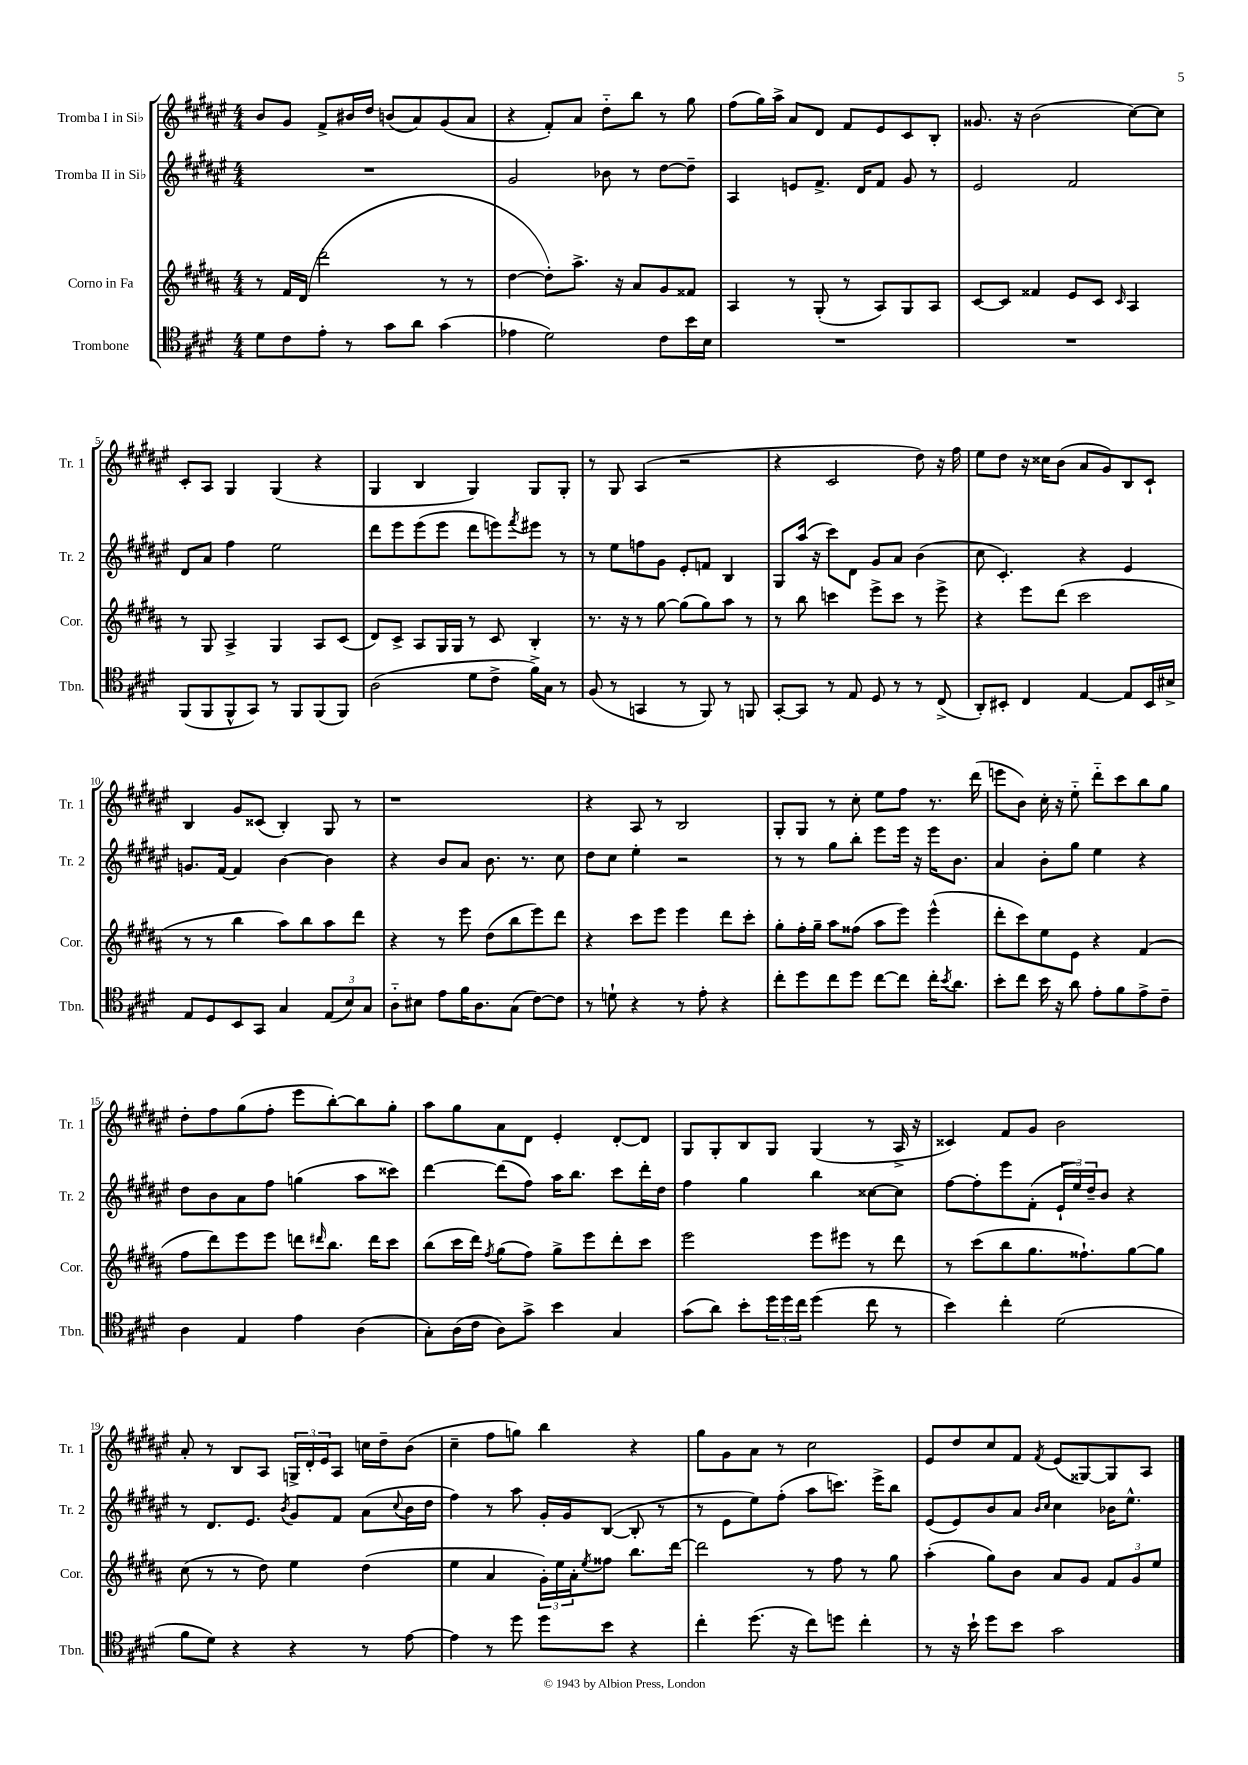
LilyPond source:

<<
\new StaffGroup <<
\new Staff = "s0" \with { instrumentName = "Tromba I in Sib" shortInstrumentName = "Tr. 1" } {
    \clef treble \key fis \major \numericTimeSignature \time 4/4
    b'8 gis'8 fis'8-> bis'16 dis''16 b'8( ais'8) gis'8( ais'8 |
    r4 fis'8-.) ais'8 dis''8-_ b''8 r8 gis''8 |
    fis''8( gis''16) ais''16-> ais'8 dis'8 fis'8 eis'8 cis'8 b8-. |
    gisis'8. r16 b'2( cis''8~) cis''8 |
    cis'8-. ais8 gis4 gis4( r4 |
    gis4 b4 gis4) gis8 gis8-. |
    r8 gis8 ais4( r2 |
    r4 cis'2 dis''8) r16 fis''16 |
    eis''8 dis''8 r16 cisis''16 b'8( ais'8 gis'8) b8 cis'8-! |
    b4 gis'8 cisis'8( b4-.) gis8 r8 |
    r1 |
    r4 ais8 r8 b2 |
    gis8-. gis8 r8 cis''8-. eis''8 fis''8 r8. dis'''16( |
    e'''8 b'8) cis''16-. r16 eis''8-_ dis'''8-_ cis'''8 b''8 gis''8 |
    dis''8-. fis''8 gis''8( fis''8-. eis'''8 b''8~-.) b''8 gis''8-. |
    ais''8 gis''8 ais'8 dis'8 eis'4-. dis'8~-. dis'8 |
    gis8 gis8-. b8 gis8 gis4( r8 ais16-> r16 |
    cisis'4) fis'8 gis'8 b'2 |
    ais'8-. r8 b8 ais8 \tuplet 3/2 { g16-> dis'16-. eis'16 } ais8 c''16 dis''16-- b'8( |
    cis''4-- fis''8 g''8) b''4 r4 |
    gis''8 gis'8 ais'8 r8 cis''2 |
    eis'8 dis''8 cis''8 fis'8 \acciaccatura { fis'8 } eis'8( gisis8~) gisis8 ais8 \bar "|." |
}
\new Staff = "s1" \with { instrumentName = "Tromba II in Sib" shortInstrumentName = "Tr. 2" } {
    \clef treble \key fis \major \numericTimeSignature \time 4/4
    R1 |
    gis'2 bes'8 r8 dis''8~ dis''8-- |
    ais4 e'8 fis'8.-> dis'16 fis'8 gis'8 r8 |
    eis'2 fis'2 |
    dis'8 ais'8 fis''4 eis''2 |
    dis'''8 eis'''8 eis'''8( eis'''8 dis'''8 e'''8) \acciaccatura { fis'''8 } eis'''8 r8 |
    r8 eis''8 f''8 gis'8 eis'8-. f'8 b4 |
    gis8 ais''16( r16 cis'''8) dis'8 gis'8 ais'8 b'4( |
    cis''8 cis'4.-.) r4 eis'4 |
    g'8. fis'16~ fis'4 b'4~ b'4 |
    r4 b'8 ais'8 b'8. r8. cis''8 |
    dis''8 cis''8 eis''4-. r2 |
    r8 r8 gis''8 b''8-. eis'''8 eis'''16 r16 eis'''16 b'8. |
    ais'4 b'8-. gis''8 eis''4 r4 |
    dis''8 b'8 ais'8 fis''8 g''4( ais''8 cisis'''8) |
    dis'''4~ dis'''8( fis''8) ais''16 b''8. cis'''8 dis'''16-. dis''16 |
    fis''4 gis''4 b''4 cisis''8~ cisis''8 |
    fis''8~ fis''8-. eis'''8 fis'8-.( \tuplet 3/2 { eis'16-! eis''16) dis''16-- } b'8 r4 |
    r8 dis'8. eis'8. \acciaccatura { b'8 } gis'8 fis'8 ais'8( \appoggiatura { cis''8 } b'16 dis''16 |
    fis''4) r8 ais''8 gis'16-. gis'16 b8~( b8-. r8 |
    r8 eis'8 eis''8) fis''8-.( ais''8 c'''8.) eis'''16-> b''8 |
    eis'8( eis'8) b'8 ais'8 \grace { b'16 cis''16 } cis''4 bes'16 eis''8.-^ \bar "|." |
}
\new Staff = "s2" \with { instrumentName = "Corno in Fa" shortInstrumentName = "Cor." } {
    \clef treble \key b \major \numericTimeSignature \time 4/4
    r8 fis'16 dis'16( dis'''2-. r8 r8 |
    dis''4~ dis''8-.) ais''8.-> r16 ais'8 gis'8 fisis'8 |
    ais4 r8 gis8-.( r8 ais8) gis8 ais8 |
    cis'8~ cis'8 fisis'4 e'8 cis'8 \grace { cis'16 } ais4 |
    r8 gis8 ais4-> gis4 ais8 cis'8( |
    dis'8) cis'8-> ais8 gis16 gis16 r8 cis'8 b4-. |
    r8. r16 r8 gis''8~ gis''8( gis''8) ais''8 r8 |
    r8 b''8 c'''4 e'''8-> c'''8 r8 e'''8-> |
    r4 e'''8 dis'''8( cis'''2 |
    r8 r8 b''4 ais''8) b''8 ais''8 dis'''8 |
    r4 r8 e'''8 dis''8( b''8 e'''8) dis'''8 |
    r4 cis'''8 e'''8 e'''4 dis'''8 cis'''8-. |
    gis''8-. fis''16-. gis''16-- ais''8 fisis''8( ais''8 e'''8) e'''4-^( |
    dis'''8-. cis'''8) e''8 e'8 r4 fis'4( |
    fis''8 dis'''8) e'''8 e'''8 d'''8 \grace { dis'''16 } b''8. dis'''16 cis'''8 |
    b''8( cis'''16 dis'''16) \acciaccatura { fis''8 } gis''8( fis''8) gis''8-> e'''8 dis'''8-. cis'''8 |
    e'''2 e'''8 eis'''8 r8 dis'''8 |
    r8 cis'''8( b''8 gis''8. fisis''8.-!) gis''8~ gis''8 |
    cis''8( r8 r8 dis''8) e''4 dis''4( |
    e''4 ais'4 \tuplet 3/2 { gis'16-.) e''16 ais'16-. } \acciaccatura { e''8 } fisis''8 b''8. dis'''16~ |
    dis'''2 r8 fis''8 r8 gis''8 |
    ais''4-.( gis''8) b'8 ais'8 gis'8 \tuplet 3/2 { fis'8 gis'8 e''8 } \bar "|." |
}
\new Staff = "s3" \with { instrumentName = "Trombone" shortInstrumentName = "Tbn." } {
    \clef tenor \key e \major \numericTimeSignature \time 4/4
    dis'8 cis'8 e'8-. r8 gis'8 a'8 gis'4( |
    ees'4 dis'2) cis'8 b'16 b16 |
    R1 |
    R1 |
    fis,8( fis,8 fis,8-^ gis,8) r8 fis,8 fis,8( fis,8) |
    a2( dis'8 cis'8-> fis'16->) gis16 r8 |
    fis8( r8 g,4 r8 fis,8) r8 f,8 |
    gis,8~-. gis,8 r8 e8 dis8 r8 r8 cis8->( |
    a,8-.) bis,8-. cis4 e4~ e8 bis,16 bis16-> |
    e8 dis8 b,8 gis,8 gis4 \tuplet 3/2 { e8( b8) gis8 } |
    a8-_ bis8 e'8 fis'16 a8. gis8( cis'8~) cis'8 |
    r8 d'8-! r4 r8 e'8-. r4 |
    cis''8-. dis''8 cis''8 dis''8 cis''8~ cis''8 cis''16-. \acciaccatura { b'8 } a'8. |
    b'8-. cis''8 b'16 r16 a'8 e'8-. fis'8 e'8-> cis'8-- |
    a4 e4 e'4 a4( |
    gis8-.) a16( cis'16 a8) gis'8-> b'4 gis4 |
    gis'8( a'8) b'8-. \tuplet 3/2 { dis''16 dis''16 cis''16 } dis''4( cis''8 r8 |
    b'4) cis''4-. dis'2( |
    fis'8 dis'8) r4 r4 r8 e'8~ |
    e'4 r8 dis''8 dis''8 b'8 r4 |
    cis''4-. dis''8.( r16 cis''8) d''8 cis''4-. |
    r8 r16 b'16-! dis''8 b'8 gis'2 \bar "|." |
}
>>
>>
